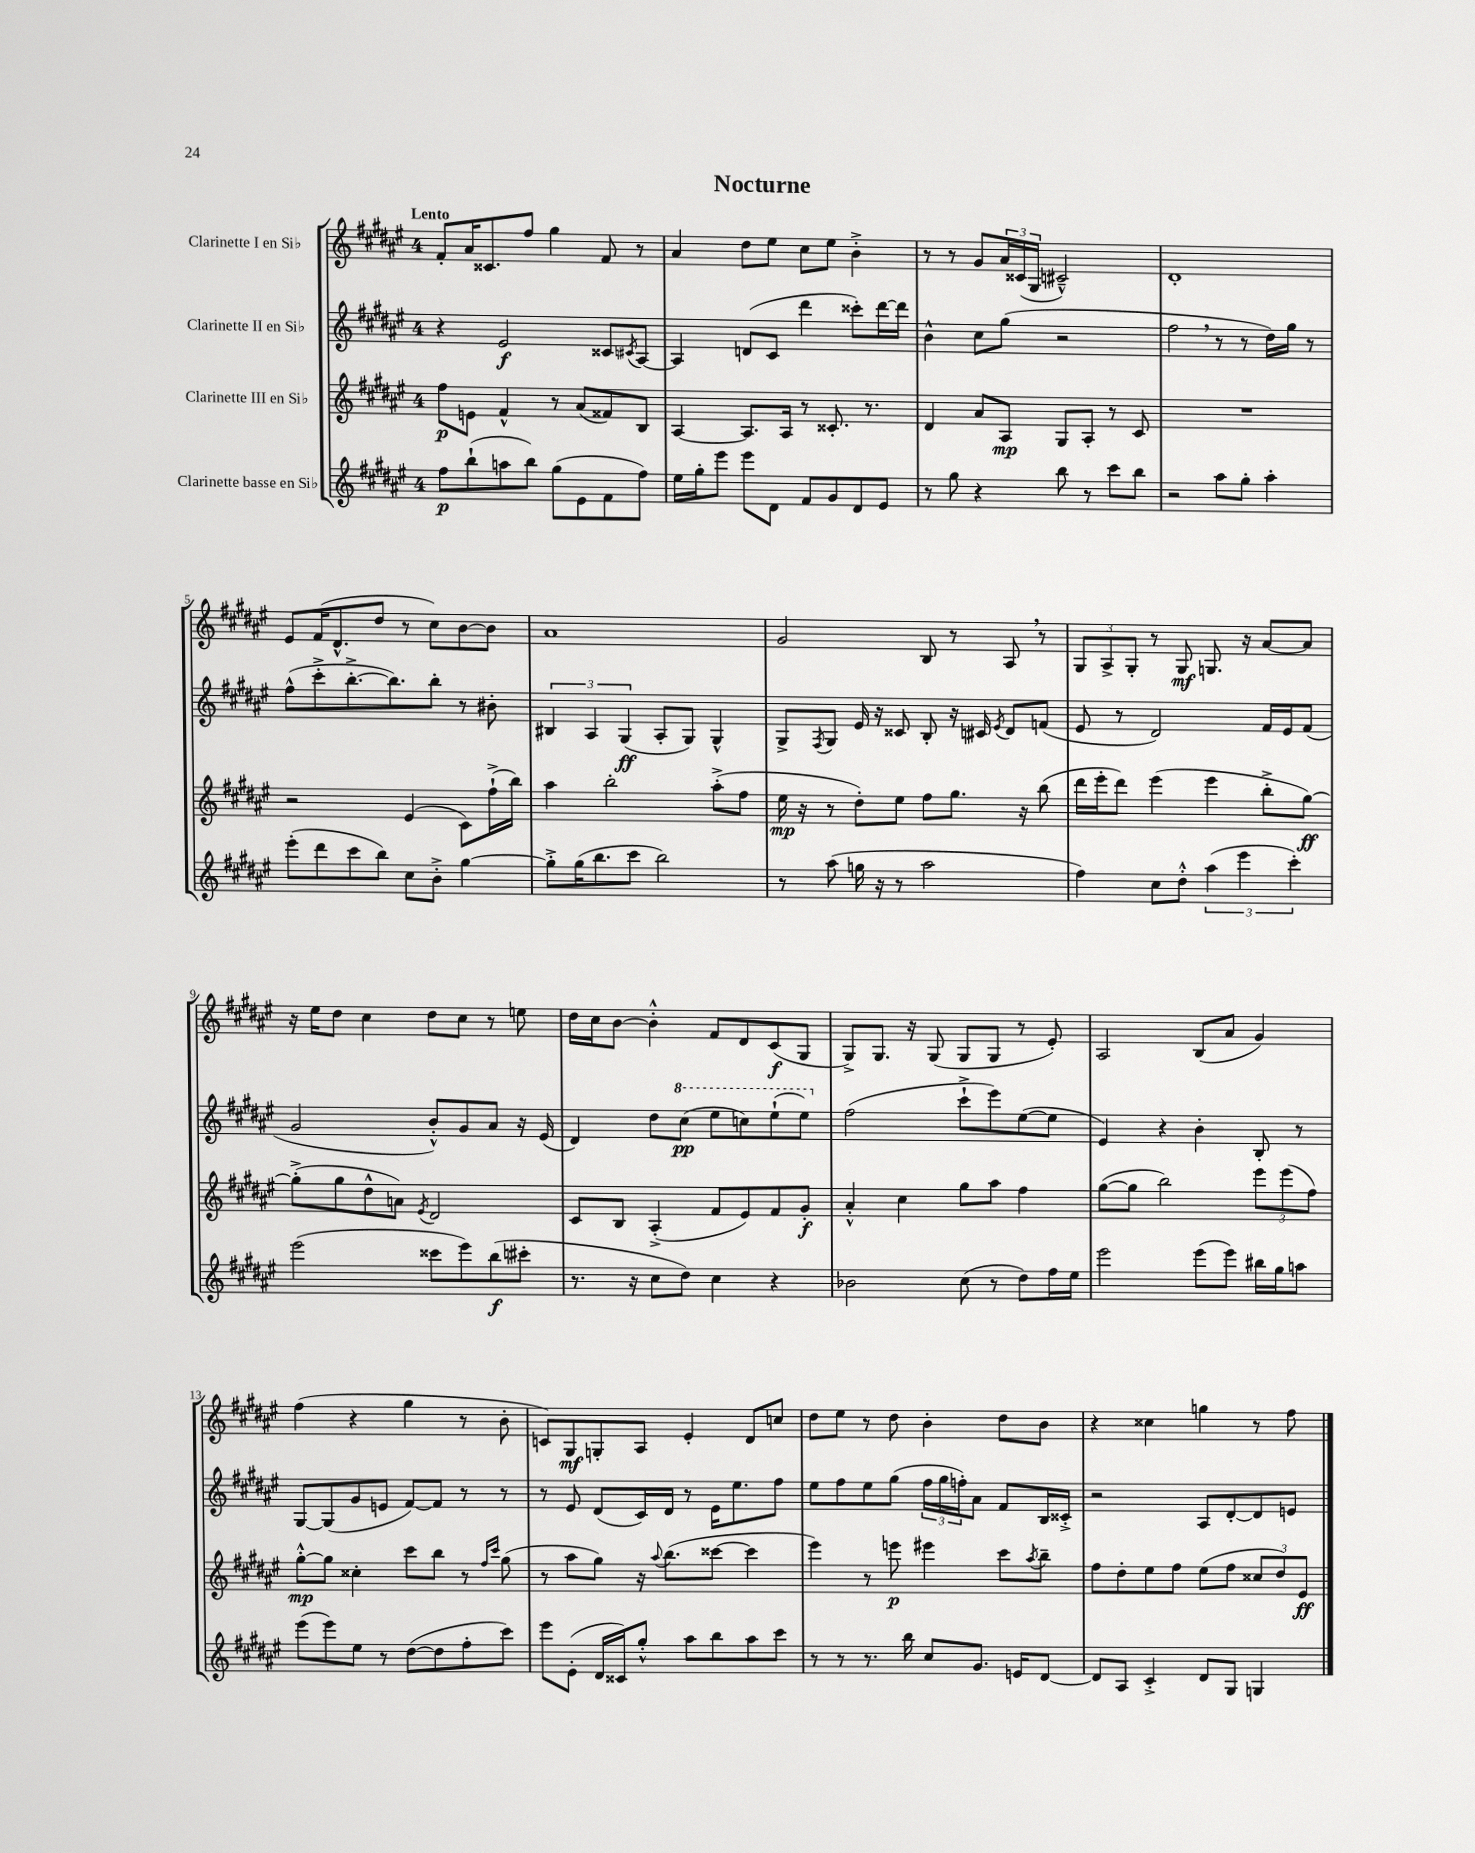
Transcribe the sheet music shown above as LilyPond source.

\header { title = "Nocturne" }
<<
\new StaffGroup <<
\new Staff = "s0" \with { instrumentName = "Clarinette I en Sib" } {
    \clef treble \key fis \major \once \override Staff.TimeSignature.style = #'single-digit \time 4/4 \tempo "Lento"
    fis'8-. ais'16 cisis'8. fis''8 gis''4 fis'8 r8 |
    ais'4 dis''8 eis''8 cis''8 eis''8 b'4-.-> |
    r8 r8 gis'8 \tuplet 3/2 { ais'16 cisis'16( gis16 } cis'2---^) |
    dis'1-. |
    eis'8 fis'16( dis'8.-^ dis''8 r8 cis''8) b'8~ b'8 |
    ais'1 |
    gis'2 b8 r8 ais8 \breathe r8 |
    \tuplet 3/2 { gis8 ais8-> gis8-. } r8 gis8\mf g8. r16 ais'8~ ais'8 |
    r16 eis''16 dis''8 cis''4 dis''8 cis''8 r8 e''8 |
    dis''16 cis''16 b'8~ b'4-.-^ fis'8 dis'8 cis'8\f( gis8 |
    gis8->) gis8. r16 gis8( gis8 gis8 r8 eis'8-.) |
    ais2 b8( ais'8 gis'4) |
    fis''4( r4 gis''4 r8 b'8-. |
    c'8) gis8\mf g8-. ais8 eis'4-. dis'8 c''8 |
    dis''8 eis''8 r8 dis''8 b'4-. dis''8 b'8 |
    r4 cisis''4 g''4 r8 fis''8 \bar "|." |
}
\new Staff = "s1" \with { instrumentName = "Clarinette II en Sib" } {
    \clef treble \key fis \major \once \override Staff.TimeSignature.style = #'single-digit \time 4/4
    r4 eis'2\f cisis'8 \acciaccatura { cis'8 } ais8~ |
    ais4 d'8( cis'8 dis'''4 cisis'''8-.) dis'''16~ dis'''16 |
    b'4-^ cis''8 gis''8( r2 |
    fis''2 \breathe r8 r8 dis''16) gis''16 r8 |
    fis''8-^( cis'''8-.-> b''8.~-.-> b''8.) b''8-. r8 bis'8-. |
    \tuplet 3/2 { bis4 ais4 gis4\ff( } ais8-. gis8) gis4-^ |
    gis8-> \acciaccatura { fis8 } gis8 eis'16 r16 cisis'8 b8-. r16 cis'16 \acciaccatura { eis'8 } dis'8 f'8( |
    eis'8 r8 dis'2) fis'16 eis'16 fis'8( |
    gis'2 b'8-.-^) gis'8 ais'8 r16 eis'16( |
    dis'4) dis''8 \ottava #1 cis'''8\pp( eis'''8 c'''8) eis'''8-!( eis'''8) \ottava #0 |
    fis''2( cis'''8-!-> eis'''8) eis''8~( eis''8 |
    eis'4) r4 b'4-. b8-. r8 |
    gis8~ gis8( gis'8 e'8 fis'8~) fis'8 r8 r8 |
    r8 eis'8 dis'8( cis'16) dis'16 r8 eis'16 eis''8. fis''8 |
    eis''8 fis''8 eis''8 gis''8( \tuplet 3/2 { fis''16 gis''16 f''16-.) } ais'8 fis'8 b16 cisis'16-.-> |
    r2 ais8 dis'8~-. dis'8 e'8 \bar "|." |
}
\new Staff = "s2" \with { instrumentName = "Clarinette III en Sib" } {
    \clef treble \key fis \major \once \override Staff.TimeSignature.style = #'single-digit \time 4/4
    fis''8\p e'8 fis'4-^ r8 ais'8( fisis'8) b8 |
    ais4~ ais8. ais16 r8 cisis'8.-. r8. |
    dis'4 ais'8 ais8\mp gis8 ais8-. r8 cis'8 |
    R1 |
    r2 eis'4( cis'8) fis''16-!->( b''16) |
    ais''4 b''2-. ais''8-.->( fis''8 |
    eis''16\mp r16 r8 dis''8-.) eis''8 fis''8 gis''8. r16 b''8( |
    dis'''16 eis'''16-. dis'''8) eis'''4( eis'''4 b''8-.-> gis''8~\ff) |
    gis''8-.->( gis''8 dis''8-^ a'8) \acciaccatura { eis'8 } dis'2 |
    cis'8 b8 ais4-.->( fis'8 eis'8) fis'8 gis'8-.\f |
    ais'4-.-^ cis''4 gis''8 ais''8 fis''4 |
    gis''8~( gis''8 b''2) \tuplet 3/2 { eis'''8 eis'''8( fis''8) } |
    gis''8~-.-^\mp gis''8 cisis''4-. cis'''8 b''8 r8 \grace { fis''16 cis'''16 } gis''8( |
    r8 ais''8 gis''8) r16 \appoggiatura { ais''8 } b''8.( cisis'''8~ cisis'''4 |
    eis'''4) r8 e'''8\p eis'''4 cis'''8 \acciaccatura { ais''8 } b''8-- |
    fis''8 dis''8-. eis''8 fis''8 eis''8( fis''8 \tuplet 3/2 { cisis''8 dis''8) eis'8\ff } \bar "|." |
}
\new Staff = "s3" \with { instrumentName = "Clarinette basse en Sib" } {
    \clef treble \key fis \major \once \override Staff.TimeSignature.style = #'single-digit \time 4/4
    fis''8\p b''8-!( a''8 b''8) gis''8( eis'8 fis'8 fis''8) |
    eis''16 gis''16-. eis'''8 eis'''8 dis'8 fis'8 gis'8 dis'8 eis'8 |
    r8 gis''8 r4 b''8 r8 cis'''8 b''8 |
    r2 ais''8 gis''8-. ais''4-. |
    eis'''8-.( dis'''8 cis'''8 b''8) cis''8 b'8-.-> gis''4~ |
    gis''8-.-> gis''16( b''8. cis'''8 b''2) |
    r8 ais''8( g''16 r16 r8 ais''2 |
    fis''4) cis''8 dis''8-.-^ \tuplet 3/2 { ais''4( eis'''4 cis'''4-.) } |
    eis'''2( cisis'''8 eis'''8) b''8\f( cis'''8-. |
    r8. r16 cis''8 dis''8) cis''4 r4 |
    bes'2 cis''8( r8 dis''8) fis''16 eis''16 |
    eis'''2 eis'''8( eis'''8) bis''16 gis''16 a''8 |
    eis'''8( eis'''8) eis''8 r8 dis''8~( dis''8 fis''8-. cis'''8) |
    eis'''8 eis'8-.( dis'16 cisis'16) gis''8-.-^ ais''8 b''8 ais''8 cis'''8 |
    r8 r8 r8. b''16 cis''8 gis'8. e'16 dis'8~ |
    dis'8 ais8 cis'4-.-> dis'8 gis8 g4 \bar "|." |
}
>>
>>
